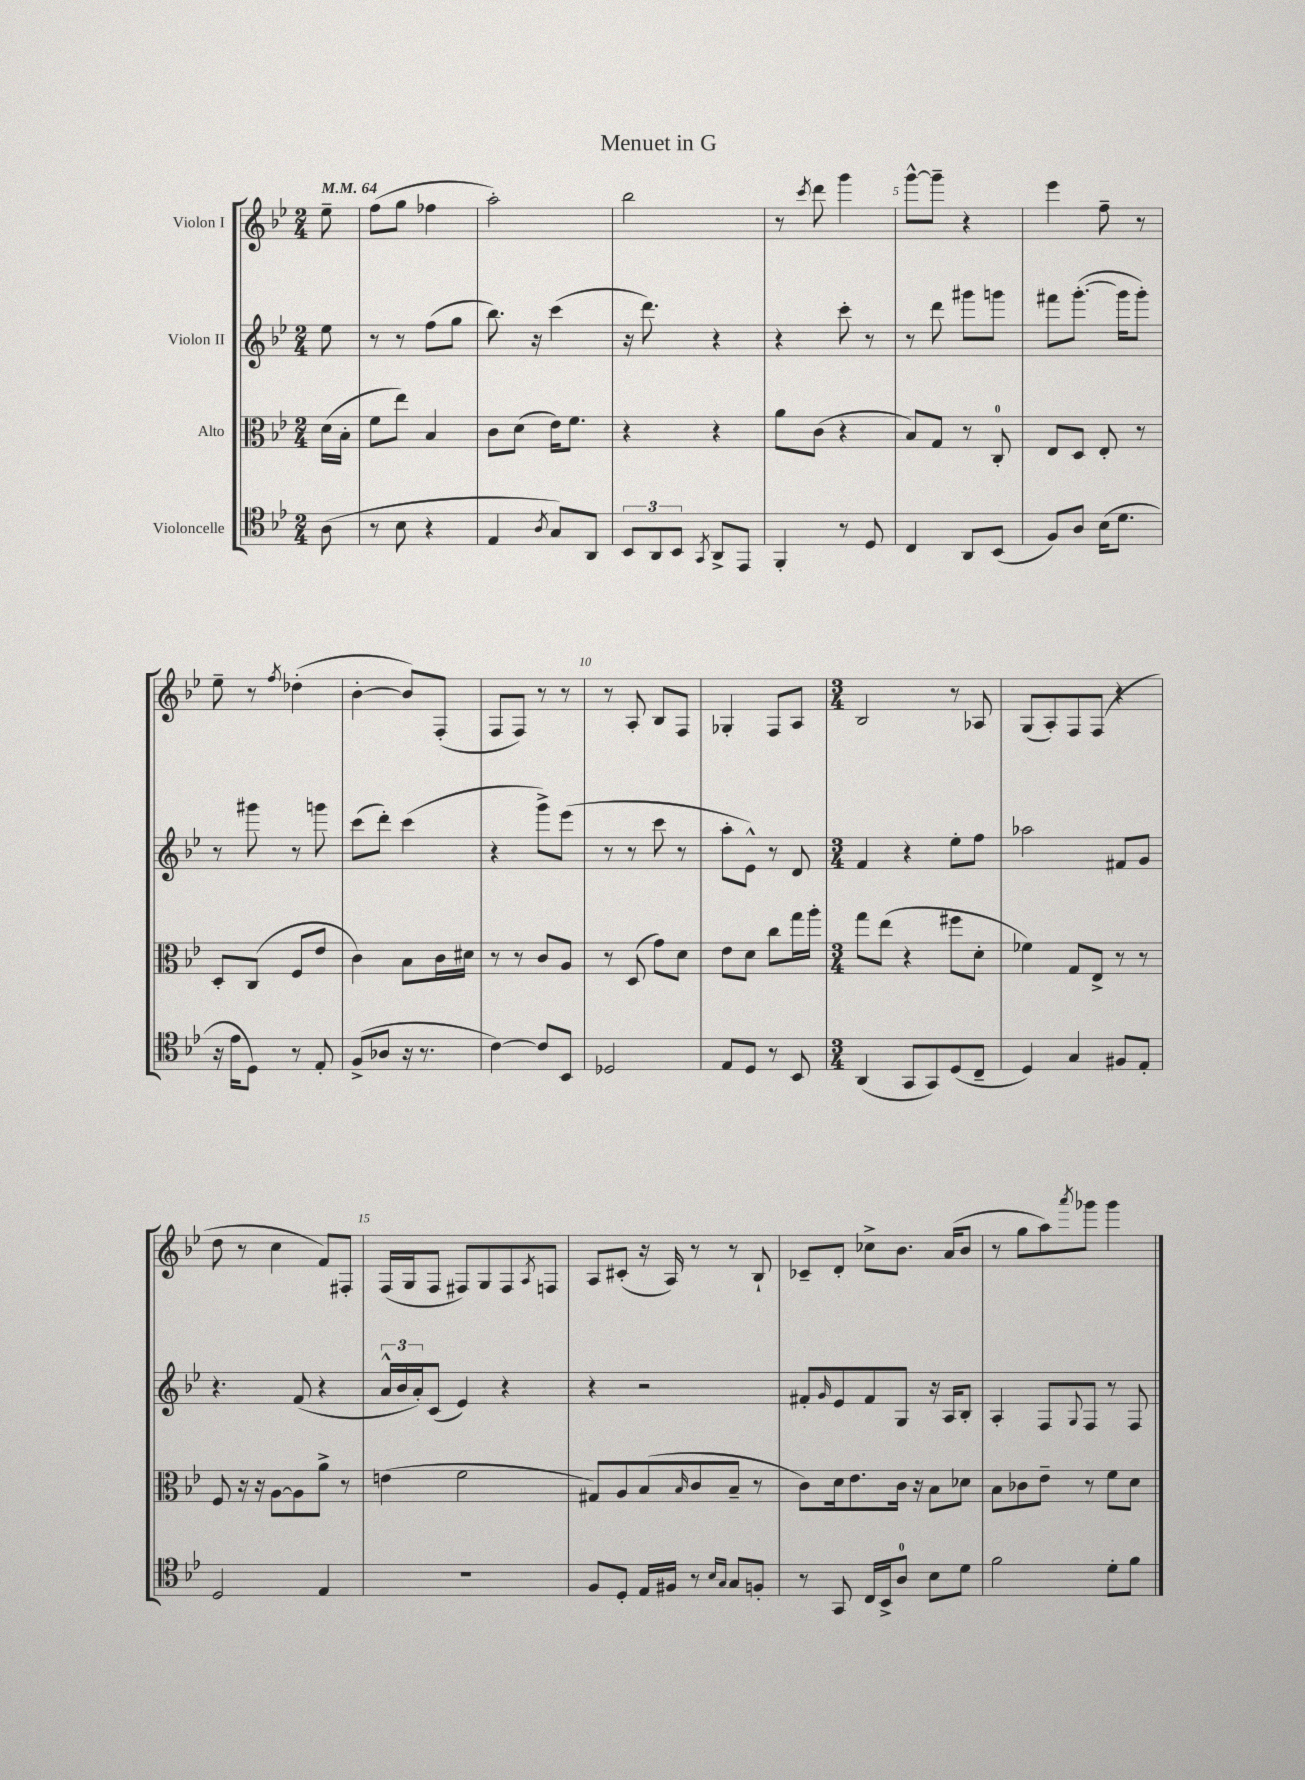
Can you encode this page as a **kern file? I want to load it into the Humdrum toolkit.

**kern	**kern	**kern	**kern
*part4	*part3	*part2	*part1
*staff4	*staff3	*staff2	*staff1
*I"Violoncelle	*I"Alto	*I"Violon II	*I"Violon I
*clefC4	*clefC3	*clefG2	*clefG2
*k[b-e-]	*k[b-e-]	*k[b-e-]	*k[b-e-]
*M2/4	*M2/4	*M2/4	*M2/4
*MM64	*MM64	*MM64	*MM64
=	=	=	=
(8A\	(16d\LL	8ee-\	8ee-~\
.	16B-'\JJ	.	.
=1	=1	=1	=1
8r	8f\L	8r	(8ff\L
8B-\	8ee-\J)	8r	8gg\J
4r	4B-/	(8ff\L	4ff-X\
.	.	8gg\J	.
=2	=2	=2	=2
4E-/	8c\L	8.bb-\)	2aa'\)
.	(8d\J	.	.
.	.	16r	.
8qA/	.	.	.
8G/L)	16e-\KL)	(4ccc\	.
.	8.f\J	.	.
8AA/J	.	.	.
=3	=3	=3	=3
12BB-/L	4r	16r	2bb-\
.	.	8.ddd\)	.
12AA/	.	.	.
12BB-/J	.	.	.
8qGG/	.	.	.
8AA^/L	4r	4r	.
8EE-/J	.	.	.
=4	=4	=4	=4
4FF'/	8a\L	4r	8r
.	.	.	8qccc/
.	(8c\J	.	8ddd\
8r	4r	8ccc'\	4ggg\
8D/	.	8r	.
=5	=5	=5	=5
4C/	8B-/L)	8r	[8ggg^^\L
.	8G/J	8ddd\	8ggg~\J]
8AA/L	8r	8ggg#X\L	4r
(8BB-/J	8C'/	8gggn\J	.
=6	=6	=6	=6
8F/L)	8E-/L	8fff#X\L	4eee-\
8A/J	8D/J	([8.ggg'\J	.
(16B-\KL	8E-'/	.	8ff~\
8.d\J	.	16ggg\KL]	.
.	8r	8ggg'\J)	8r
!!LO:LB:g=z
=7	=7	=7	=7
16r	8D'/L	8r	8ee-~\
16e-\KL	.	.	.
8D\J)	(8C/J	8ggg#X\	8r
.	.	.	8qff/
8r	8F/L	8r	(4dd-X'\
8E-'/	8e-/J	8gggn\	.
=8	=8	=8	=8
(8F^/L	4c\)	(8ccc\L	[4b-'\
8A-X/J	.	8ddd'\J)	.
16r	8B-\L	(4ccc\	8b-/L])
8.r	.	.	.
.	16c\L	.	(8F'/J
.	16d#X\JJ	.	.
=9	=9	=9	=9
[4c\)	8r	4r	8F/L
.	8r	.	8F/J)
8c/L]	8c/L	8ggg^\L)	8r
8BB-/J	8A/J	(8eee-\J	8r
=10	=10	=10	=10
2D-X/	8r	8r	8r
.	(8D/	8r	8A'/
.	8g\L)	8ccc\	8B-/L
.	8d\J	8r	8F/J
=11	=11	=11	=11
8E-/L	8e-\L	8aa'\L	4G-X'/
8D/J	8d\J	8e-^^\J)	.
8r	8cc\L	8r	8F/L
8BB-/	16gg\L	8d/	8A/J
.	16aa'\JJ	.	.
=12	=12	=12	=12
*M3/4	*M3/4	*M3/4	*M3/4
(4AA/	8gg\L	4f/	2B-/
.	(8ee-\J	.	.
8GG/L	4r	4r	.
8GG/)	.	.	.
(8D/	8ff#X\L	8ee-'\L	8r
8C~/J	8d'\J	8ff\J	8A-X/
=13	=13	=13	=13
4D/)	4f-X\)	2aa-X\	(8G/L
.	.	.	8A'/)
4G/	8G/L	.	8F/
.	8E-^/J	.	(8F/J
8F#X/L	8r	8f#X/L	4r
8E-'/J	8r	8g/J	.
!!LO:LB:g=z
=14	=14	=14	=14
2D/	8F/	4.r	8dd\
.	16r	.	8r
.	16r	.	.
.	[8A\L	.	4cc\
.	8A\]	(8f/	.
4E-/	8a^\J	4r	8f/L)
.	8r	.	8F#X'/J
=15	=15	=15	=15
2.r	(4en\	24a^^/LL	(16F/LL
.	.	24b-/	.
.	.	.	16G/J
.	.	24a'/J)	.
.	.	(8c/J	8F/J
.	2f\	4e-/)	8F#X/L)
.	.	.	8G/
.	.	4r	8F#/
.	.	.	8qA/
.	.	.	8Fn/J
=16	=16	=16	=16
8F/L	8G#X/L)	4r	8A/L
8D'/J	8A/	.	(8c#X'/J
16E-/LL	(8B-/	2r	16r
16F#X/JJ	.	.	16A/)
.	16qqB-/	.	.
8r	8c/	.	8r
16qqB-/LL	.	.	.
16qqG/JJ	.	.	.
8G/L	8B-~/J	.	8r
8Fn'/J	8r	.	8B-`/
=17	=17	=17	=17
8r	8c\L)	8f#X'/L	8c-X~/L
.	.	16qqg/	.
8GG/	16d\k	8e-/	8d'/J
.	8.e-\	.	.
16C/LL	.	8f#/	8cc-X^\L
16BB-^/J	.	.	.
8A/J	16c\Jk	8G/J	8.b-\J
.	16r	.	.
8B-\L	8B-\L	16r	.
.	.	16A/KL	(16a/KL
8d\J	8d-X\J	8B-'/J	8b-/J
=18	=18	=18	=18
2f\	8B-\L	4A'/	8r
.	8c-X\	.	8gg\L
.	8e-~\J	8F/L	8aa\)
.	.	8qqG/	8qaaa/
.	8r	8F/J	8ggg-X\J
8d'\L	8f\L	8r	4ggg-\
8f\J	8d\J	8F/	.
==	==	==	==
*-	*-	*-	*-
